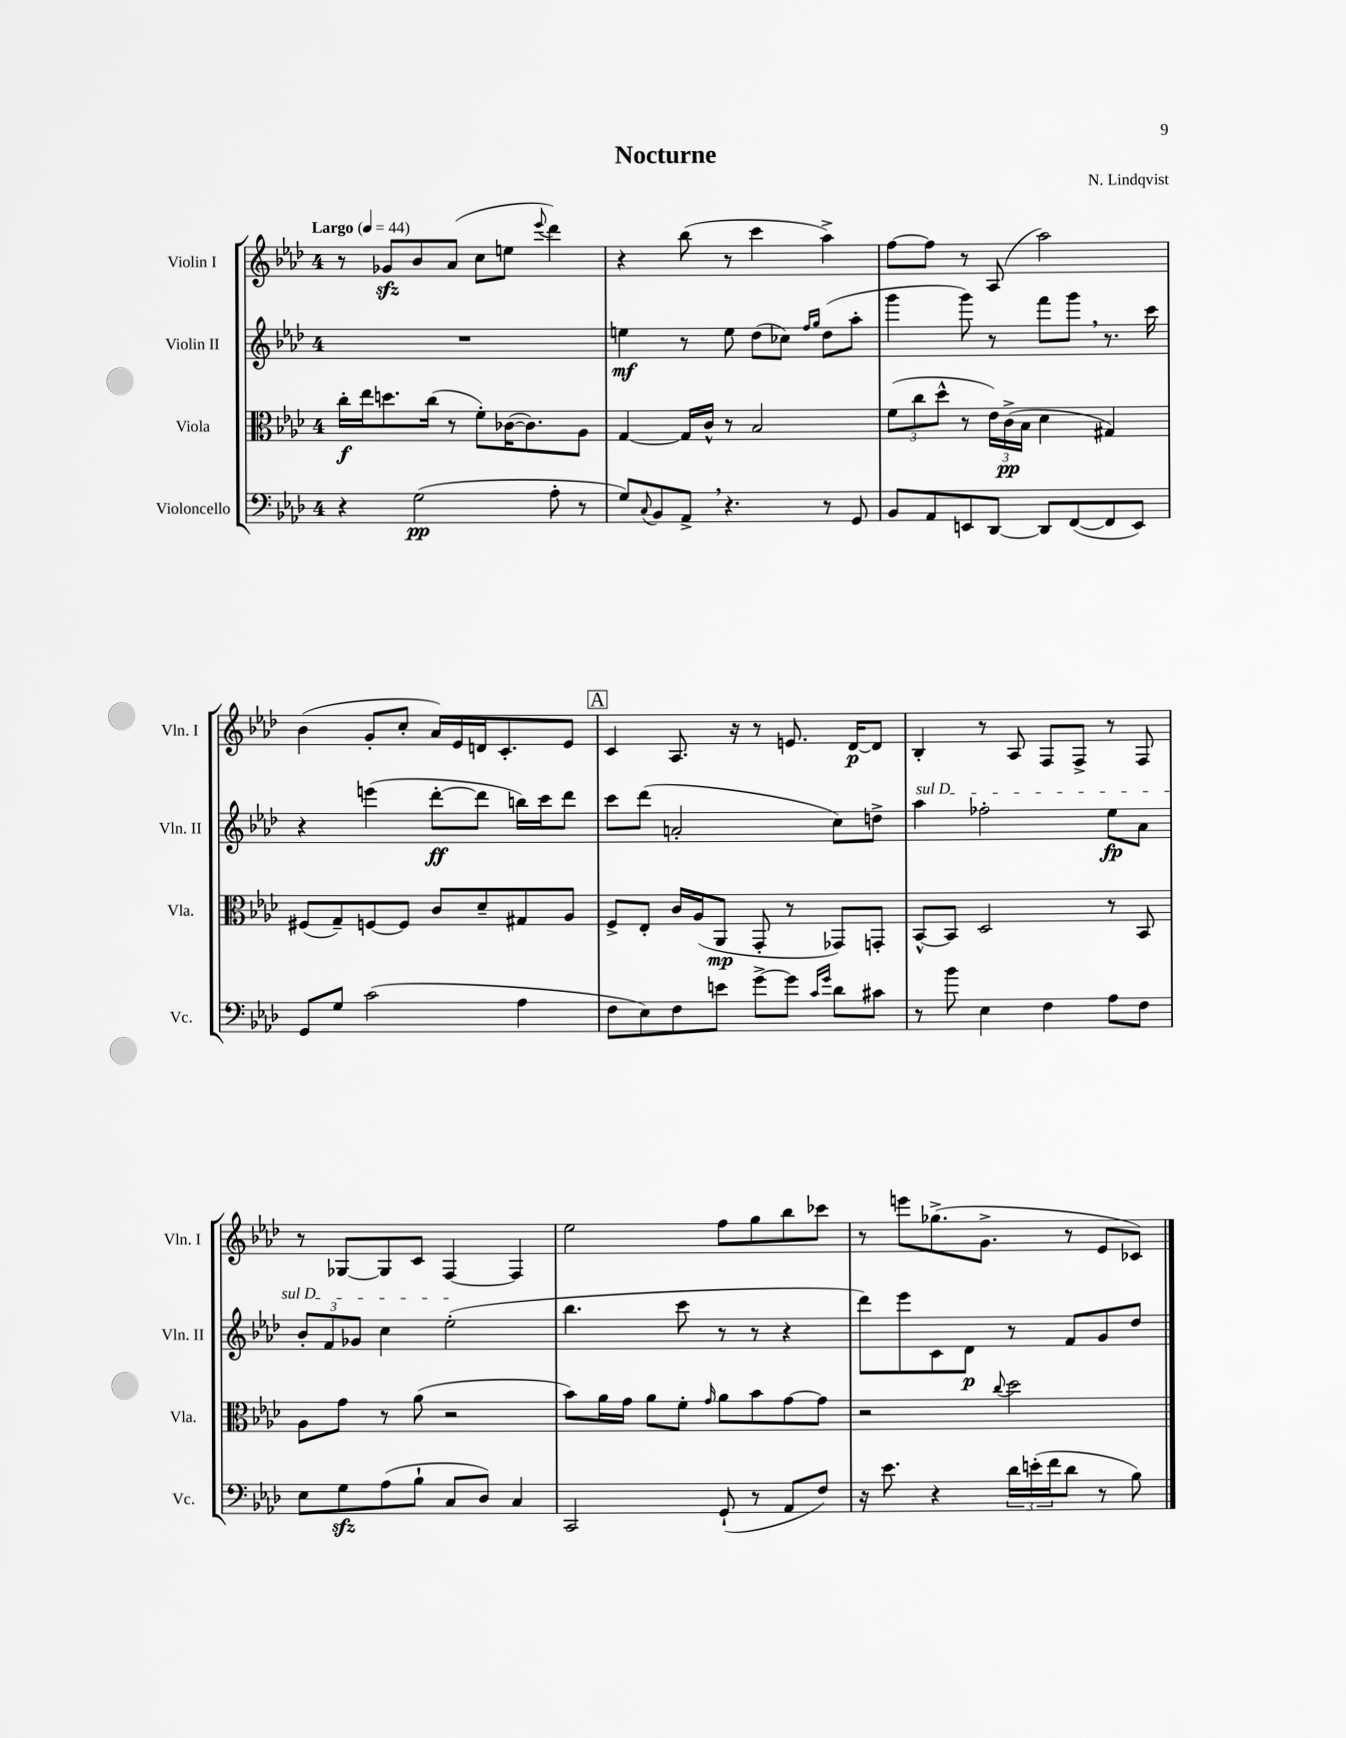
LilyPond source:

\header { title = "Nocturne" composer = "N. Lindqvist" }
<<
\new StaffGroup <<
\new Staff = "s0" \with { instrumentName = "Violin I" shortInstrumentName = "Vln. I" } {
    \clef treble \key aes \major \once \override Staff.TimeSignature.style = #'single-digit \time 4/4 \tempo "Largo" 4 = 44
    r8 ges'8\sfz bes'8 aes'8( c''8 e''8 \appoggiatura { ees'''8 } des'''4) |
    r4 bes''8( r8 c'''4 aes''4->) |
    f''8~ f''8 r8 aes8( aes''2) |
    bes'4( g'8-. c''8-. aes'16) ees'16 d'16 c'8.-. ees'8 |
    \mark \markup { \box "A" } c'4 aes8. r16 r8 e'8. des'16~\p des'8 |
    bes4-. r8 aes8 f8 f8-> r8 f8 |
    r8 ges8~ ges8 c'8 f4~ f4 |
    ees''2 f''8 g''8 bes''8 ces'''8 |
    r8 e'''8 ges''8.->( g'8.-> r8 ees'8 ces'8) \bar "|." |
}
\new Staff = "s1" \with { instrumentName = "Violin II" shortInstrumentName = "Vln. II" } {
    \clef treble \key aes \major \once \override Staff.TimeSignature.style = #'single-digit \time 4/4
    R1 |
    e''4\mf r8 e''8 des''8( ces''8) \grace { f''16 g''16 } des''8( aes''8-. |
    g'''4 g'''8) r8 f'''8 g'''8 \breathe r8. c'''16 |
    r4 e'''4( des'''8~-.\ff des'''8 b''16) c'''16 des'''8 |
    \mark \markup { \box "A" } c'''8 des'''8( a'2-. c''8) d''8-> |
    \once \override TextSpanner.bound-details.left.text = \markup { \italic "sul D" } aes''4\startTextSpan fes''2-. ees''8\fp aes'8 |
    \tuplet 3/2 { bes'8-. f'8 ges'8 } c''4 ees''2-.\stopTextSpan( |
    bes''4. c'''8 r8 r8 r4 |
    des'''8) ees'''8 c'8 des'8\p r8 f'8 g'8 des''8 \bar "|." |
}
\new Staff = "s2" \with { instrumentName = "Viola" shortInstrumentName = "Vla." } {
    \clef alto \key aes \major \once \override Staff.TimeSignature.style = #'single-digit \time 4/4
    c''16-.\f ees''16 d''8. c''16( r8 f'8-.) ces'16~( ces'8.) aes8 |
    g4~ g16 c'16-^ r8 bes2 |
    \tuplet 3/2 { f'8( c''8 des''8-^ } r8 \tuplet 3/2 { ees'16) c'16->\pp( bes16 } des'4 gis4) |
    fis8( g8--) f8~ f8 c'8 des'8-- gis8 aes8 |
    \mark \markup { \box "A" } f8-> ees8-. c'16 aes16( aes,8\mp g,8-. r8 ges,8) g,8-. |
    bes,8~-^ bes,8 des2 r8 bes,8 |
    aes8 g'8 r8 aes'8( r2 |
    bes'8) aes'16 g'16 aes'8 f'8-. \grace { g'16 } aes'8 bes'8 g'8~ g'8 |
    r2 \appoggiatura { c''8 } des''2 \bar "|." |
}
\new Staff = "s3" \with { instrumentName = "Violoncello" shortInstrumentName = "Vc." } {
    \clef bass \key aes \major \once \override Staff.TimeSignature.style = #'single-digit \time 4/4
    r4 g2\pp( aes8-. r8 |
    g8) \appoggiatura { c8 } bes,8 aes,8-> \breathe r4. r8 g,8 |
    bes,8 aes,8 e,8 des,8~ des,8 f,8~( f,8 e,8) |
    g,8 g8 c'2( aes4 |
    \mark \markup { \box "A" } f8 ees8) f8 e'8 g'8~-> g'8 \grace { c'16 g'16 } des'8 cis'8 |
    r8 bes'8 ees4 f4 aes8 f8 |
    ees8 g8\sfz aes8( bes8-! c8 des8) c4 |
    c,2 g,8-!( r8 aes,8 f8) |
    r16 ees'8. r4 \tuplet 3/2 { des'16 e'16-.( f'16 } des'8 r8 bes8) \bar "|." |
}
>>
>>
\layout { \context { \Score \remove "Bar_number_engraver" } }
